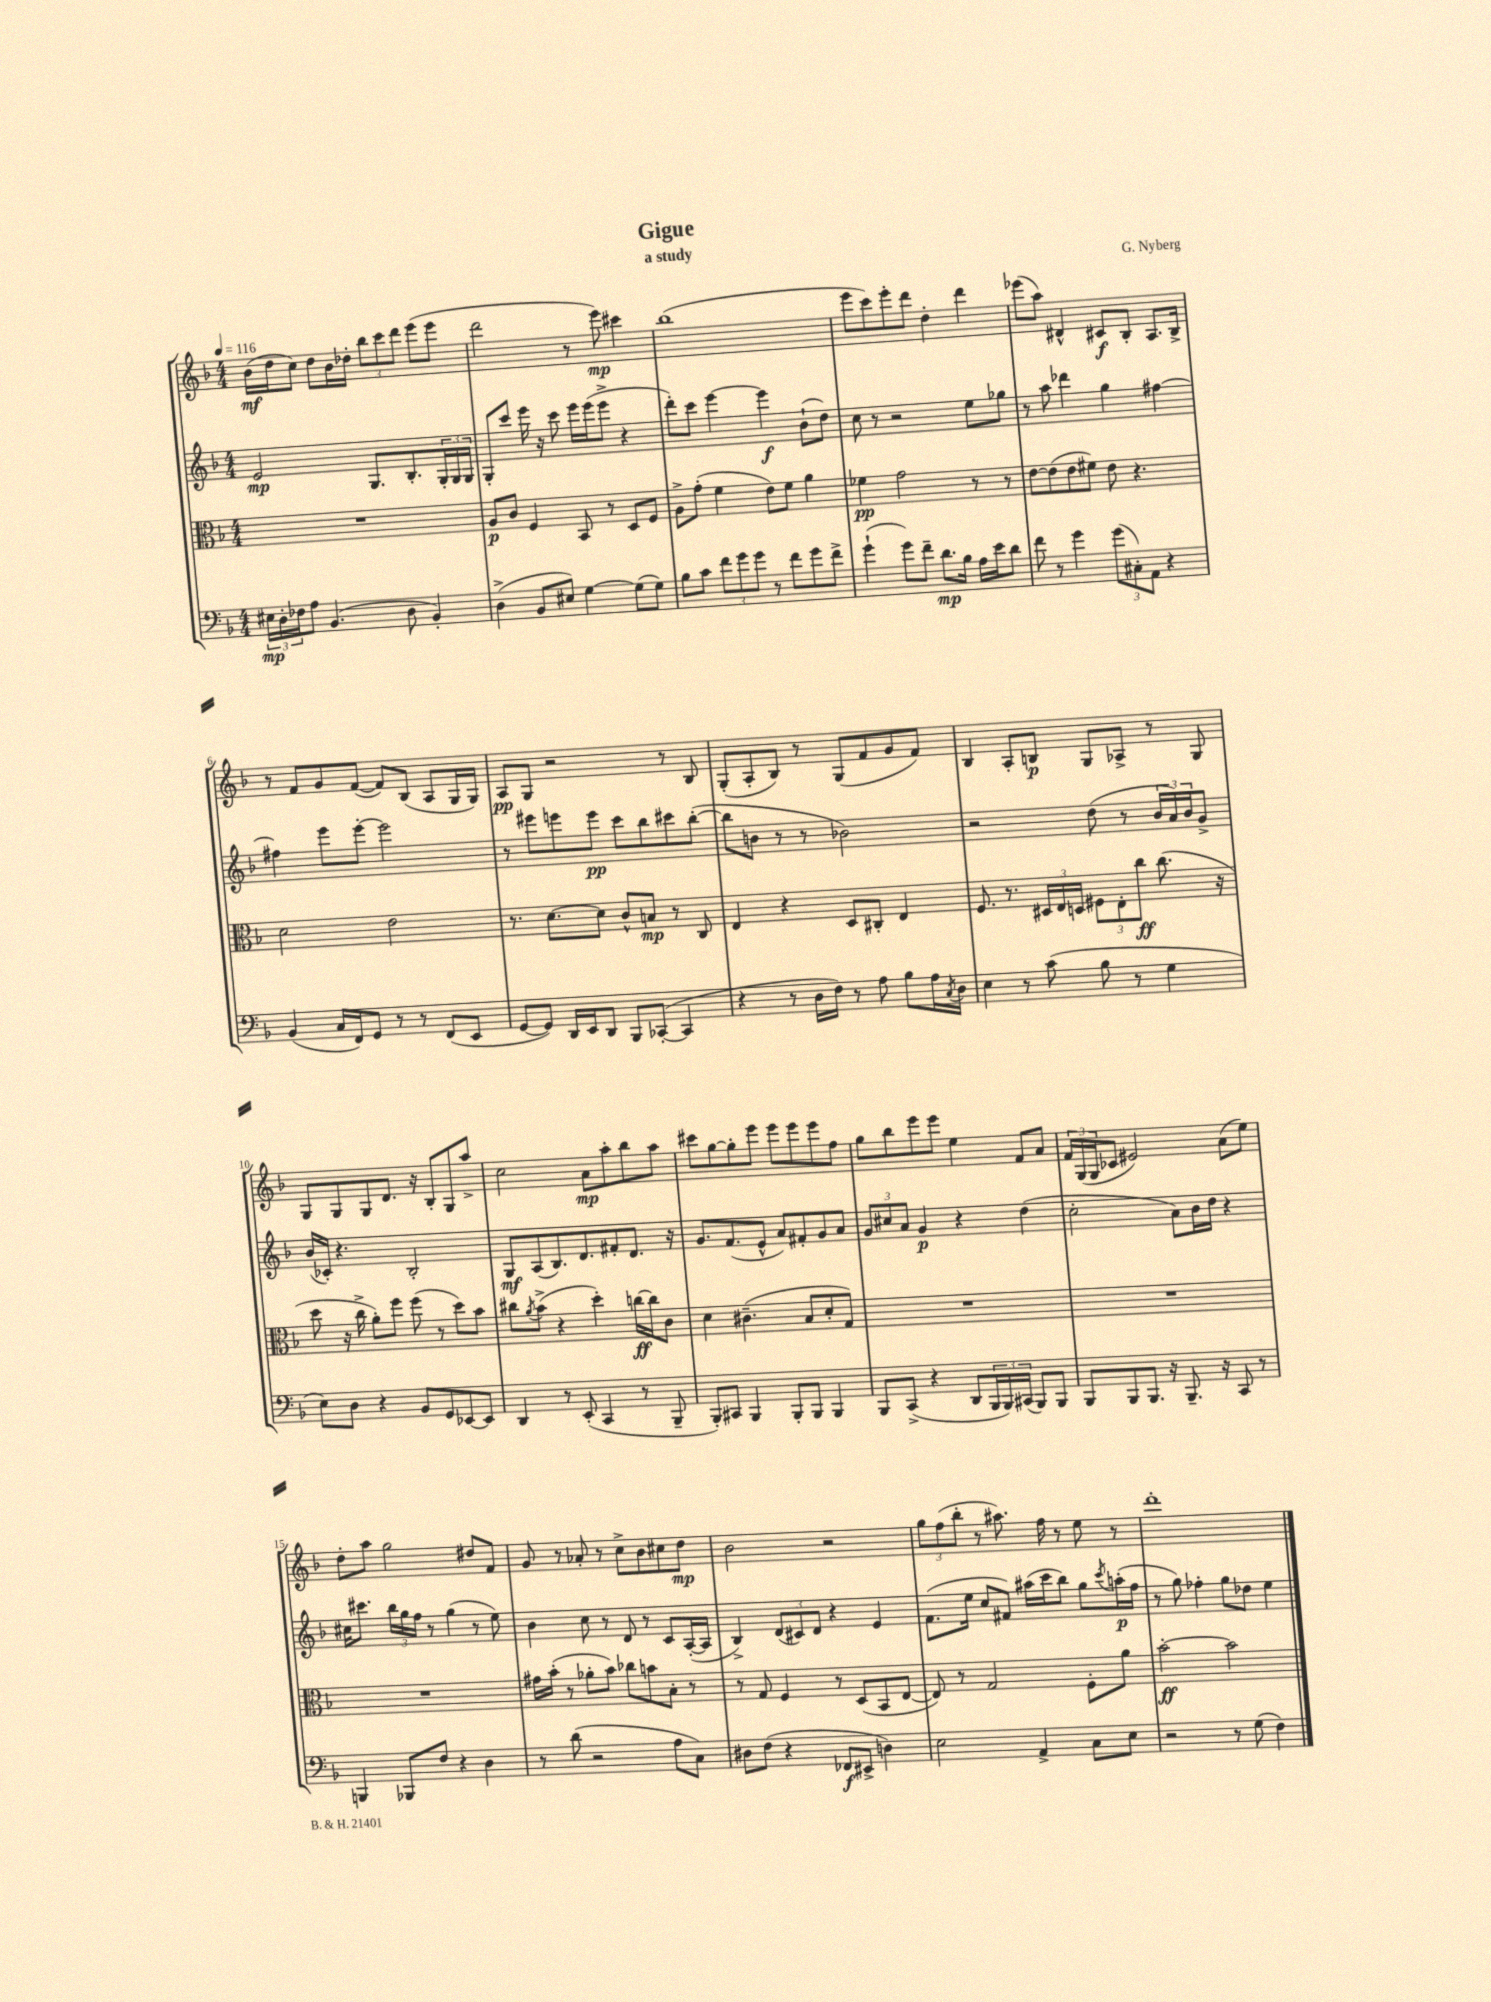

**kern	**dynam	**kern	**dynam	**kern	**dynam	**kern	**dynam
*part4	*part4	*part3	*part3	*part2	*part2	*part1	*part1
*staff4	*staff4	*staff3	*staff3	*staff2	*staff2	*staff1	*staff1
*clefF4	*	*clefC3	*	*clefG2	*	*clefG2	*
*k[b-]	*	*k[b-]	*	*k[b-]	*	*k[b-]	*
*M4/4	*	*M4/4	*	*M4/4	*	*M4/4	*
*MM116	*	*MM116	*	*MM116	*	*MM116	*
=1	=1	=1	=1	=1	=1	=1	=1
24E#X\LL	mp	1r	.	2e/	mp	(16b-\LL	mf
24D'\	.	.	.	.	.	.	.
.	.	.	.	.	.	16dd\J	.
24F-X\J	.	.	.	.	.	.	.
8A\J	.	.	.	.	.	8cc\J)	.
(4.BB-/	.	.	.	.	.	8dd\L	.
.	.	.	.	.	.	16b-\L	.
.	.	.	.	.	.	16dd-X'\JJ	.
.	.	.	.	8.G/L	.	12bb-\L	.
.	.	.	.	.	.	12ccc\	.
8D\	.	.	.	.	.	.	.
.	.	.	.	.	.	12ddd\J	.
.	.	.	.	8.B-'/	.	.	.
4BB-'/)	.	.	.	.	.	(8eee\L	.
.	.	.	.	24G'/L	.	8eee\J	.
.	.	.	.	24G/	.	.	.
.	.	.	.	24G/JJ	.	.	.
=2	=2	=2	=2	=2	=2	=2	=2
(4D^\	.	8A/L	p	8G'/L	.	2ddd\	.
.	.	8c/J	.	8ccc/J	.	.	.
8BB-/L	.	4F/	.	16eee\	.	.	.
.	.	.	.	16r	.	.	.
8E#X/J)	.	.	.	8ccc\	.	.	.
[4G\	.	8BB-/	.	16eee\LL	.	8r	.
.	.	.	.	(16eee\J	.	.	.
.	.	8r	.	8eee^\J	.	8eee\)	mp
(8G\L]	.	8D/L	.	4r	.	4ccc#X\	.
8G\J)	.	8F/J	.	.	.	.	.
=3	=3	=3	=3	=3	=3	=3	=3
8B-\L	.	8A^\L	.	8ddd'\L)	.	(1bb-	.
8c\J	.	(8g'\J	.	8ccc\J	.	.	.
12f\L	.	4f\	.	[4eee\	.	.	.
12g\	.	.	.	.	.	.	.
12g\J	.	.	.	.	.	.	.
8r	.	8e\L)	.	4eee\]	f	.	.
8f\L	.	8f\J	.	.	.	.	.
8g\	.	4a\	.	(8b-`\L	.	.	.
8f^\J	.	.	.	8dd\J)	.	.	.
=4	=4	=4	=4	=4	=4	=4	=4
(4g`\	.	4f-X\	pp	8cc\	.	8eee\L	.
.	.	.	.	8r	.	8ccc\)	.
8g\L)	.	2g\	.	2r	.	8eee'\	.
8f~\J	.	.	.	.	.	8ddd\J	.
8.d\L	mp	.	.	.	.	4dd'\	.
16B-\Jk	.	.	.	.	.	.	.
16A\LL	.	8r	.	8ee\L	.	4ddd\	.
16e\J	.	.	.	.	.	.	.
8d\J	.	8r	.	8gg-X\J	.	.	.
=5	=5	=5	=5	=5	=5	=5	=5
8f\	.	[8e\L	.	8r	.	(8eee-X\L	.
8r	.	(8e\]	.	8aa\	.	8aa\J)	.
4g\	.	8e\	.	4ddd-X\	.	4d#X^^/	.
.	.	8f#X\J)	.	.	.	.	.
(12g\L	.	8e\	.	4gg\	.	8c#X/L	f
12C#X'\)	.	.	.	.	.	.	.
.	.	4.r	.	.	.	8B-'/J	.
12AA\J	.	.	.	.	.	.	.
4r	.	.	.	[4ff#X\	.	8.A/L	.
.	.	.	.	.	.	16B-^/Jk	.
!!LO:LB:g=z
=6	=6	=6	=6	=6	=6	=6	=6
(4BB-/	.	2d\	.	4ff#X\]	.	8r	.
.	.	.	.	.	.	8f/L	.
16C/LL	.	.	.	8eee\L	.	8g/	.
16FF/J)	.	.	.	.	.	.	.
8GG/J	.	.	.	[8eee'\J	.	([8f/J	.
8r	.	2e\	.	2eee\]	.	8f/L])	.
8r	.	.	.	.	.	(8B-/J	.
(8FF/L	.	.	.	.	.	8A/L	.
8EE/J	.	.	.	.	.	16G/L	.
.	.	.	.	.	.	16G/JJ)	.
=7	=7	=7	=7	=7	=7	=7	=7
[8GG/L	.	8.r	.	8r	.	8A/L	pp
8GG/J])	.	.	.	8eee#X\L	.	8G/J	.
.	.	[8.d\L	.	.	.	.	.
16DD/LL	.	.	.	8eeen\	.	2r	.
16EE/J	.	.	.	.	.	.	.
8DD/J	.	8d\J]	.	8eee\J	pp	.	.
8BBB-/L	.	8c^^/L	.	8ccc\L	.	.	.
([8CC-X'/J	.	8Bn/J	mp	8bb-\	.	.	.
4CC-/]	.	8r	.	8ccc#X\	.	8r	.
.	.	8C/	.	([8bb-'\J	.	8B-/	.
=8	=8	=8	=8	=8	=8	=8	=8
4r	.	4E/	.	8bb-\L]	.	(8G'/L	.
.	.	.	.	8bn\J	.	8A'/	.
8r	.	4r	.	8r	.	8B-/J)	.
16D\LL	.	.	.	8r	.	8r	.
16F\JJ)	.	.	.	.	.	.	.
8r	.	8D/L	.	2b-X\)	.	(8G/L	.
8A\	.	8C#X'/J	.	.	.	8f/	.
8B-\L	.	4E/	.	.	.	8g/	.
16A\L	.	.	.	.	.	8f/J)	.
8qC/	.	.	.	.	.	.	.
16D\JJ	.	.	.	.	.	.	.
=9	=9	=9	=9	=9	=9	=9	=9
4E\	.	8.F/	.	2r	.	4B-/	.
.	.	8.r	.	.	.	.	.
8r	.	.	.	.	.	8A'/L	.
(8c\	.	24D#X/LL	.	.	.	8Bn/J	p
.	.	24E/	.	.	.	.	.
.	.	24Dn/JJ	.	.	.	.	.
8B-\	.	12F#X\L	.	(8dd\	.	8G/L	.
.	.	12E'\	.	.	.	.	.
8r	.	.	.	8r	.	8A-X^/J	.
.	.	12cc\J	ff	.	.	.	.
4G\	.	(8.cc\	.	24b-/LL	.	8r	.
.	.	.	.	24a/)	.	.	.
.	.	.	.	24b-/J	.	.	.
.	.	.	.	8g^/J	.	8G/	.
.	.	16r	.	.	.	.	.
!!LO:LB:g=z
=10	=10	=10	=10	=10	=10	=10	=10
8E\L)	.	8dd\	.	(16b-/LL	.	8G/L	.
.	.	.	.	16c-X'/JJ)	.	.	.
8D\J	.	16r	.	4.r	.	8G/	.
.	.	16cc^\	.	.	.	.	.
4r	.	8a'\L)	.	.	.	8G/	.
.	.	8ff\J	.	.	.	8.d/J	.
8BB-/L	.	(8ff\	.	2B-'/	.	.	.
.	.	.	.	.	.	16r	.
8GG/	.	8r	.	.	.	8B-'/L	.
[8EE-X/	.	8dd\L)	.	.	.	8G/	.
8EE-/J]	.	8b-\J	.	.	.	8aa^/J	.
=11	=11	=11	=11	=11	=11	=11	=11
4DD/	.	8cc#X\L	.	8G/L	mf	2cc\	.
.	.	8qa/	.	.	.	.	.
.	.	(8b-^\J	.	(8A/	.	.	.
8r	.	4r	.	8.B-/)	.	.	.
(8EE'/	.	.	.	.	.	.	.
.	.	.	.	8.d/	.	.	.
4CC/	.	4dd'\)	.	.	.	8a\L	mp
.	.	.	.	8f#X'/	.	8aa'\	.
8r	.	[16ccn\LL	ff	8.d/J	.	8bb-\	.
.	.	16cc\J]	.	.	.	.	.
8BBB-~/	.	8c\J	.	.	.	8aa\J	.
.	.	.	.	16r	.	.	.
=12	=12	=12	=12	=12	=12	=12	=12
8BBB-'/L)	.	4d\	.	8.g/L	.	8ccc#X\L	.
8CC#X/J	.	.	.	.	.	[8gg\	.
.	.	.	.	(8.f/	.	.	.
4BBB-/	.	(4.c#X~\	.	.	.	8gg'\]	.
.	.	.	.	8e^^/J	.	8eee\J	.
8BBB-'/L	.	.	.	8a/L)	.	8eee\L	.
8BBB-/J	.	8B-/L	.	8f#X'/	.	8eee\	.
4BBB-/	.	8d'/	.	8g/	.	8eee\	.
.	.	8G/J)	.	8a/J	.	8ff\J	.
=13	=13	=13	=13	=13	=13	=13	=13
8BBB-/L	.	1r	.	12g/L	.	8gg\L	.
.	.	.	.	12cc#X/	.	.	.
(8CC^/J	.	.	.	.	.	8bb-\	.
.	.	.	.	12a/J	.	.	.
4r	.	.	.	4g/	p	8eee\	.
.	.	.	.	.	.	8eee\J	.
8DD/L	.	.	.	4r	.	4ee\	.
24BBB-/L	.	.	.	.	.	.	.
24BBB-/)	.	.	.	.	.	.	.
(24CC#X/JJ	.	.	.	.	.	.	.
8BBB-/L)	.	.	.	(4dd\	.	8f/L	.
8BBB-/J	.	.	.	.	.	8a/J	.
=14	=14	=14	=14	=14	=14	=14	=14
8BBB-/L	.	1r	.	2cc'\	.	24f/LL	.
.	.	.	.	.	.	(24G/	.
.	.	.	.	.	.	24G/J	.
8BBB-/	.	.	.	.	.	8c-X/J	.
8.BBB-/J	.	.	.	.	.	2e#X/)	.
16r	.	.	.	.	.	.	.
8.BBB-~/	.	.	.	8a\L)	.	.	.
.	.	.	.	16b-\L	.	.	.
16r	.	.	.	16dd\JJ	.	.	.
8CC/	.	.	.	4r	.	(8a\L	.
8r	.	.	.	.	.	8ee\J)	.
!!LO:LB:g=z
=15	=15	=15	=15	=15	=15	=15	=15
4BBBn/	.	1r	.	16cc#X\KL	.	8dd'\L	.
.	.	.	.	8.ccc#X\J	.	.	.
.	.	.	.	.	.	8aa\J	.
8BBB-X/L	.	.	.	24bb-\LL	.	2gg\	.
.	.	.	.	24gg\	.	.	.
.	.	.	.	24ff\JJ	.	.	.
8F/J	.	.	.	8r	.	.	.
4r	.	.	.	(4gg\	.	.	.
4D\	.	.	.	8r	.	8dd#X/L	.
.	.	.	.	8ee\)	.	8f/J	.
=16	=16	=16	=16	=16	=16	=16	=16
8r	.	16g#X\LL	.	4b-\	.	8g/	.
.	.	(16b-'\JJ	.	.	.	.	.
(8d\	.	8r	.	.	.	8r	.
2r	.	8a-X'\L	.	8cc\	.	8a-X'/	.
.	.	8b-\J)	.	8r	.	8r	.
.	.	8cc-X\L	.	8d/	.	8cc^\L	.
.	.	8bn\	.	8r	.	8b-\	.
8A\L	.	8B-'\J	.	8c/L	.	8cc#X\	.
8C\J)	.	8r	.	([16A'/L	.	8dd\J	mp
.	.	.	.	16A/JJ]	.	.	.
=17	=17	=17	=17	=17	=17	=17	=17
8D#X\L	.	8r	.	4B-^/)	.	2b-\	.
(8F\J	.	8G/	.	.	.	.	.
4r	.	4F/	.	(12d/L	.	.	.
.	.	.	.	12c#X/)	.	.	.
.	.	.	.	12d/J	.	.	.
8FF-X/L	f	8r	.	4r	.	2r	.
8EE#X^/J	.	(8D/L	.	.	.	.	.
4Dn\)	.	8BB-/	.	4e/	.	.	.
.	.	[8E/J	.	.	.	.	.
=18	=18	=18	=18	=18	=18	=18	=18
2E\	.	8E/])	.	(8.f\L	.	12gg\L	.
.	.	.	.	.	.	(12ff\	.
.	.	8r	.	.	.	.	.
.	.	.	.	.	.	12bb-'\J	.
.	.	.	.	16ee\Jk	.	.	.
.	.	2G/	.	8cc/L	.	8r	.
.	.	.	.	8f#X/J)	.	8.aa#X\)	.
4AA^/	.	.	.	(16aa#X\LL	.	.	.
.	.	.	.	16ccc\J	.	16ff\	.
.	.	.	.	8bb-\J)	.	8r	.
8C\L	.	8F'\L	.	8gg\L	.	8ee\	.
.	.	.	.	8qccc/	.	.	.
8E\J	.	8a\J	.	(16aan'\L	p	8r	.
.	.	.	.	16ff\JJ	.	.	.
=19	=19	=19	=19	=19	=19	=19	=19
2r	.	[2b-'\	ff	8r	.	1ddd'	.
.	.	.	.	8gg\)	.	.	.
.	.	.	.	4ff-X'\	.	.	.
8r	.	2b-\]	.	8gg\L	.	.	.
(8G\	.	.	.	8dd-X\J	.	.	.
4F\)	.	.	.	4ee\	.	.	.
==	==	==	==	==	==	==	==
*-	*-	*-	*-	*-	*-	*-	*-
